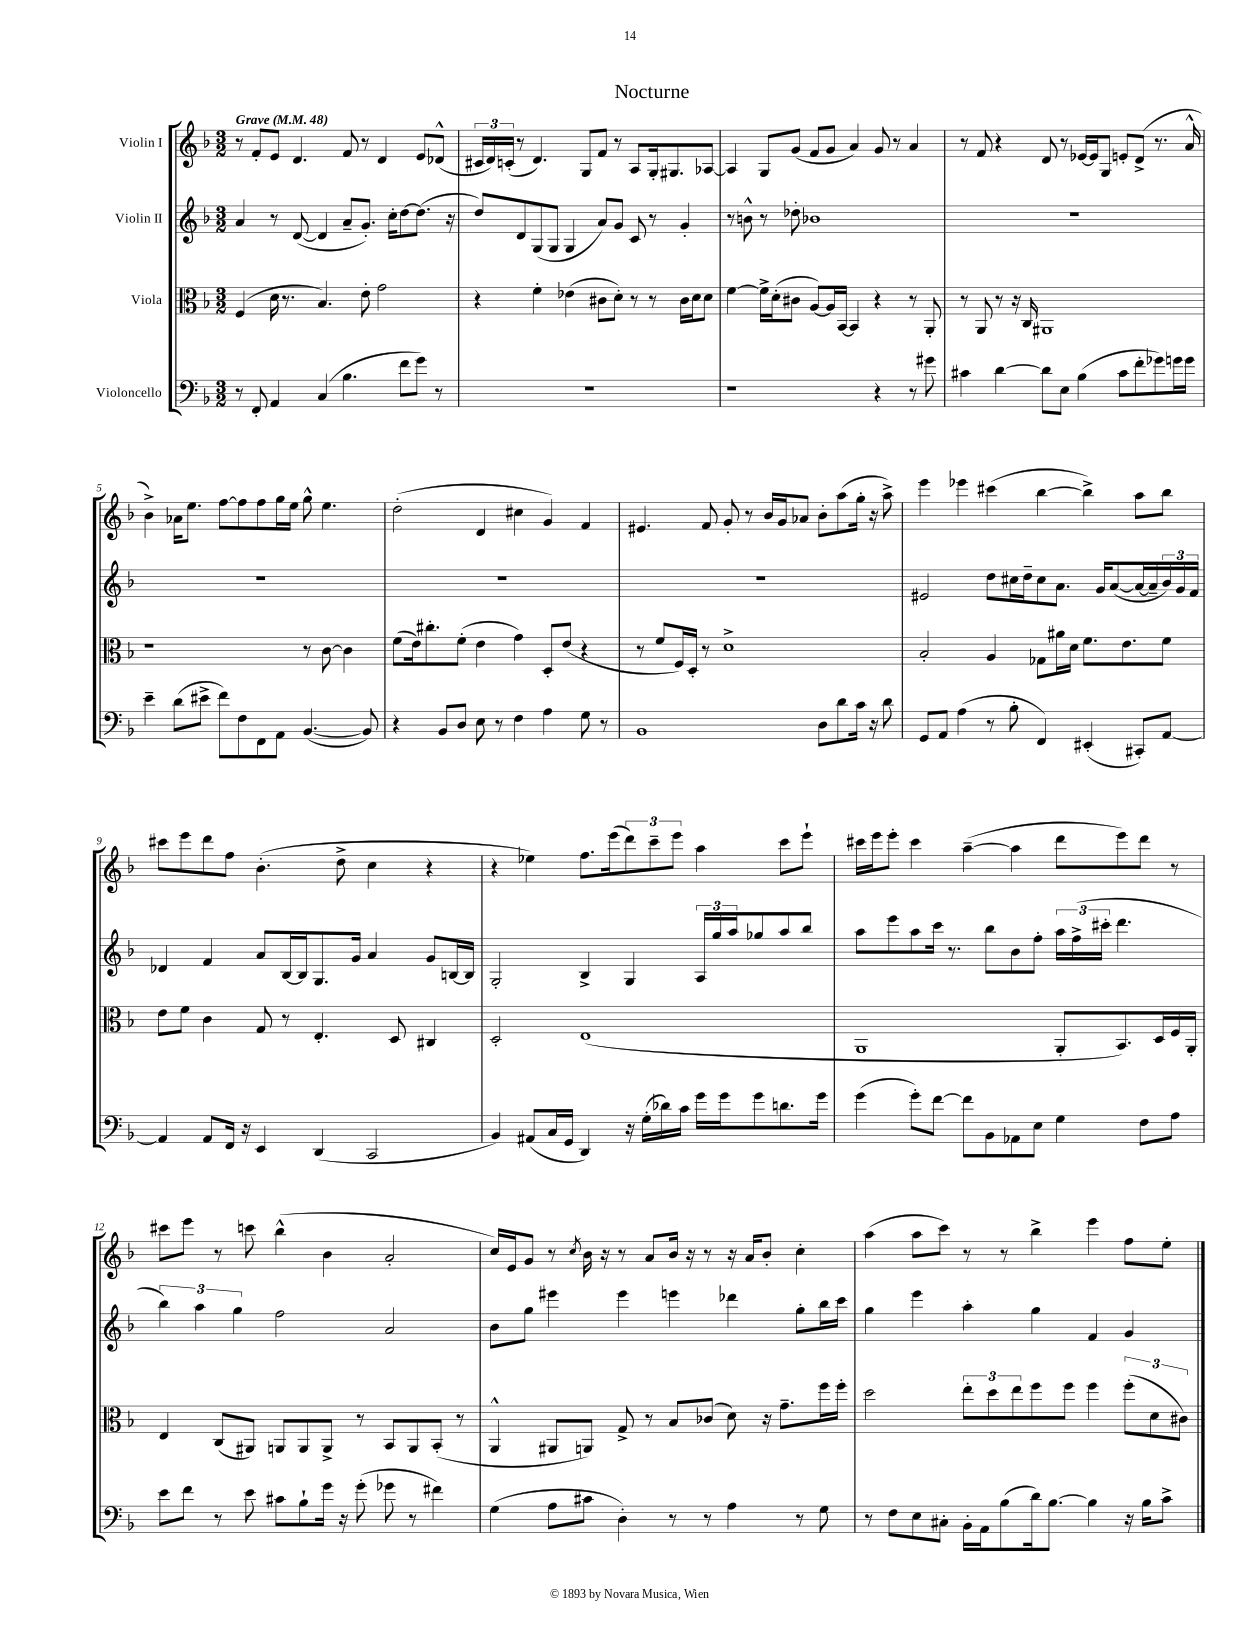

**kern	**kern	**kern	**kern
*staff4	*staff3	*staff2	*staff1
*clefF4	*clefC3	*clefG2	*clefG2
*k[b-]	*k[b-]	*k[b-]	*k[b-]
*M3/2	*M3/2	*M3/2	*M3/2
*MM48	*MM48	*MM48	*MM48
8r	(4F	4a	8r
8FF'	.	.	8f'
4AA	16d	8r	8e
.	8.r	.	.
.	.	([8d	4.d
(4C	4.B-)	4d]	.
4.B-	.	8a~	8f
.	8e'	8.g')	8r
.	2g	.	4d
.	.	16cc'	.
8f	.	[8dd	.
8g)	.	(8.dd]	8e
8r	.	.	(8d-^^
.	.	16r	.
=	=	=	=
1.r	4r	8dd)	24c#
.	.	.	24d)
.	.	.	(24c'
.	.	8d	8r
.	4f'	(8G	4.d)
.	.	8G	.
.	(4e-	4G	.
.	.	.	8G
.	8c#	8a)	8f
.	8d')	8g	8r
.	8r	8c	8A
.	8r	8r	16G'
.	.	.	8.G#
.	16c#	4g'	.
.	16d	.	.
.	8d	.	[8A-
=	=	=	=
1r	[4f	8r	4A-]
.	.	8b^^	.
.	16f^]	8r	8G
.	(16d'	.	.
.	8c#	8dd-'	(8g
.	[8A)	1b-	8f
.	16A]	.	8g
.	[16BB-	.	.
.	4BB-]	.	4a)
4r	4r	.	8g
.	.	.	8r
8r	8r	.	4a
8g#	8AA'	.	.
=	=	=	=
4c#	8r	1.r	8r
.	8AA	.	8f
[4d	8r	.	4r
.	16r	.	.
.	16C	.	.
8d]	1AA#	.	8d
8E	.	.	8r
(4B-	.	.	[16e-
.	.	.	16e-]
.	.	.	8G
8c#	.	.	8e'
8f'	.	.	(8d^
8g-)	.	.	8.r
16g	.	.	.
16g	.	.	16a^^
=	=	=	=
4e~	1r	1.r	4b-^)
(8d	.	.	16a-
.	.	.	8.ee
8e#^	.	.	.
8f)	.	.	[8ff
8F	.	.	8ff]
8FF	.	.	8ff
8AA	.	.	16gg
.	.	.	16ee
([4.BB-	8r	.	8gg^^
.	[8c	.	4.ee
.	4c]	.	.
8BB-])	.	.	.
=	=	=	=
4r	(8f	1.r	(2dd'
.	16e)	.	.
.	8.cc#'	.	.
8BB-	.	.	.
8D	(8f'	.	.
8E	4e	.	4d
8r	.	.	.
4F	4g)	.	4cc#
4A	8D'	.	4g)
.	(8e	.	.
8G	4r	.	4f
8r	.	.	.
=	=	=	=
1BB-	8r	1.r	4.e#
.	8f	.	.
.	16F)	.	.
.	16D'	.	.
.	8r	.	8f
.	1d^	.	8g'
.	.	.	8r
.	.	.	16b-
.	.	.	16g
.	.	.	8a-
8D	.	.	8b-'
8d	.	.	(8aa
16c	.	.	16gg'
16r	.	.	16r
8d	.	.	8aa^)
=	=	=	=
8GG	2B-'	2e#	4eee
8AA	.	.	.
(4A	.	.	4eee-
8r	4A	8dd	(4ccc#
8B-'	.	16cc#	.
.	.	16dd~	.
4FF)	8G-	8cc#	[4bb-
.	16a#	8.a	.
.	16d	.	.
(4EE#'	8.f	.	4bb-^])
.	.	16g	.
.	.	([8a	.
.	8.e	.	.
8CC#')	.	16a_	8aa
.	.	16a~]	.
[8AA	8f	24b-)	8bb-
.	.	24g	.
.	.	24f	.
=	=	=	=
4AA]	8e	4d-	8ccc#
.	8f	.	8eee
8AA	4c	4f	8ddd
16FF	.	.	8ff
16r	.	.	.
4EE	8G	8a	(4.b-'
.	8r	[16B-	.
.	.	16B-]	.
(4DD	4.E'	8.G	.
.	.	.	8dd^
.	.	16g	.
2CC	.	4a	4cc
.	8D	.	.
.	4C#	8g	4r
.	.	[16B	.
.	.	16B]	.
=	=	=	=
4BB-)	2D'	2G'	4r
(8AA#	.	.	4ee-)
16C	.	.	.
16GG	.	.	.
4DD)	(1E	4B-^	8.ff
.	.	.	(16eee
16r	.	4G	12ddd)
(16G'	.	.	.
.	.	.	12ccc~
16d-)	.	.	.
.	.	.	12eee
16c	.	.	.
16g	.	24A	4aa
.	.	24gg	.
16g	.	.	.
.	.	24aa	.
8g	.	8gg-	.
8.d	.	8aa	8ccc
.	.	8bb-	8eee`
16g	.	.	.
=	=	=	=
(4g	1AA	8aa	16ccc#
.	.	.	16eee
.	.	8eee	8eee'
8g')	.	8aa	4ccc#
[8f	.	16ccc	.
.	.	8.r	.
8f]	.	.	([4aa~
8BB-	.	8bb-	.
8AA-	.	8b-	4aa]
8E	.	8ff'	.
4G	8AA'	24aa	8ddd
.	.	(24ff^	.
.	.	24ccc#'	.
.	8.BB-)	4.ddd	8eee)
8F	.	.	8ddd
.	16D	.	.
8A	16F	.	8r
.	16AA'	.	.
=	=	=	=
8e	4E	6bb-)	8ccc#
8f	.	.	8eee
.	.	6aa	.
8r	(8C	.	8r
.	.	6gg	.
8e	8AA#)	.	8ccc
8c#	8AA	2ff	(4bb-^^
8B-`	8AA	.	.
16g	8AA^	.	4b-
16r	.	.	.
(8g'	8r	.	.
8g-	8BB-	2a	2a'
8r	8AA	.	.
4f#)	(8BB-'	.	.
.	8r	.	.
=	=	=	=
(4G	4AA^^	8b-	16cc)
.	.	.	16e
.	.	8gg	8g
8A	8AA#	4eee#	8r
.	.	.	8qcc
8c#	8AA)	.	16b-
.	.	.	16r
4D')	8G^	4eee#	8r
.	8r	.	8a
8r	8B-	4eee	16b-
.	.	.	16r
8r	(8c-	.	8r
4A	8d)	4ddd-	16r
.	.	.	16a
.	16r	.	8b-'
.	8.g~	.	.
8r	.	8gg'	4cc'
8G	16ff	16bb-	.
.	16ff'	16ccc	.
=	=	=	=
8r	2dd	4gg	(4aa
8F	.	.	.
8E	.	4eee	8aa
8C#'	.	.	8ccc)
16BB-'	12ee'	4aa'	8r
16AA	.	.	.
.	12dd	.	.
(8B-	.	.	8r
.	12ee	.	.
16d)	8ff	4gg	4bb-^
[8.B-	.	.	.
.	8ff	.	.
4B-]	4ff	4f	4eee
16r	(12ff'	4g	8ff
16B-	.	.	.
.	12d	.	.
8c^	.	.	8ee'
.	12c#)	.	.
==	==	==	==
*-	*-	*-	*-
